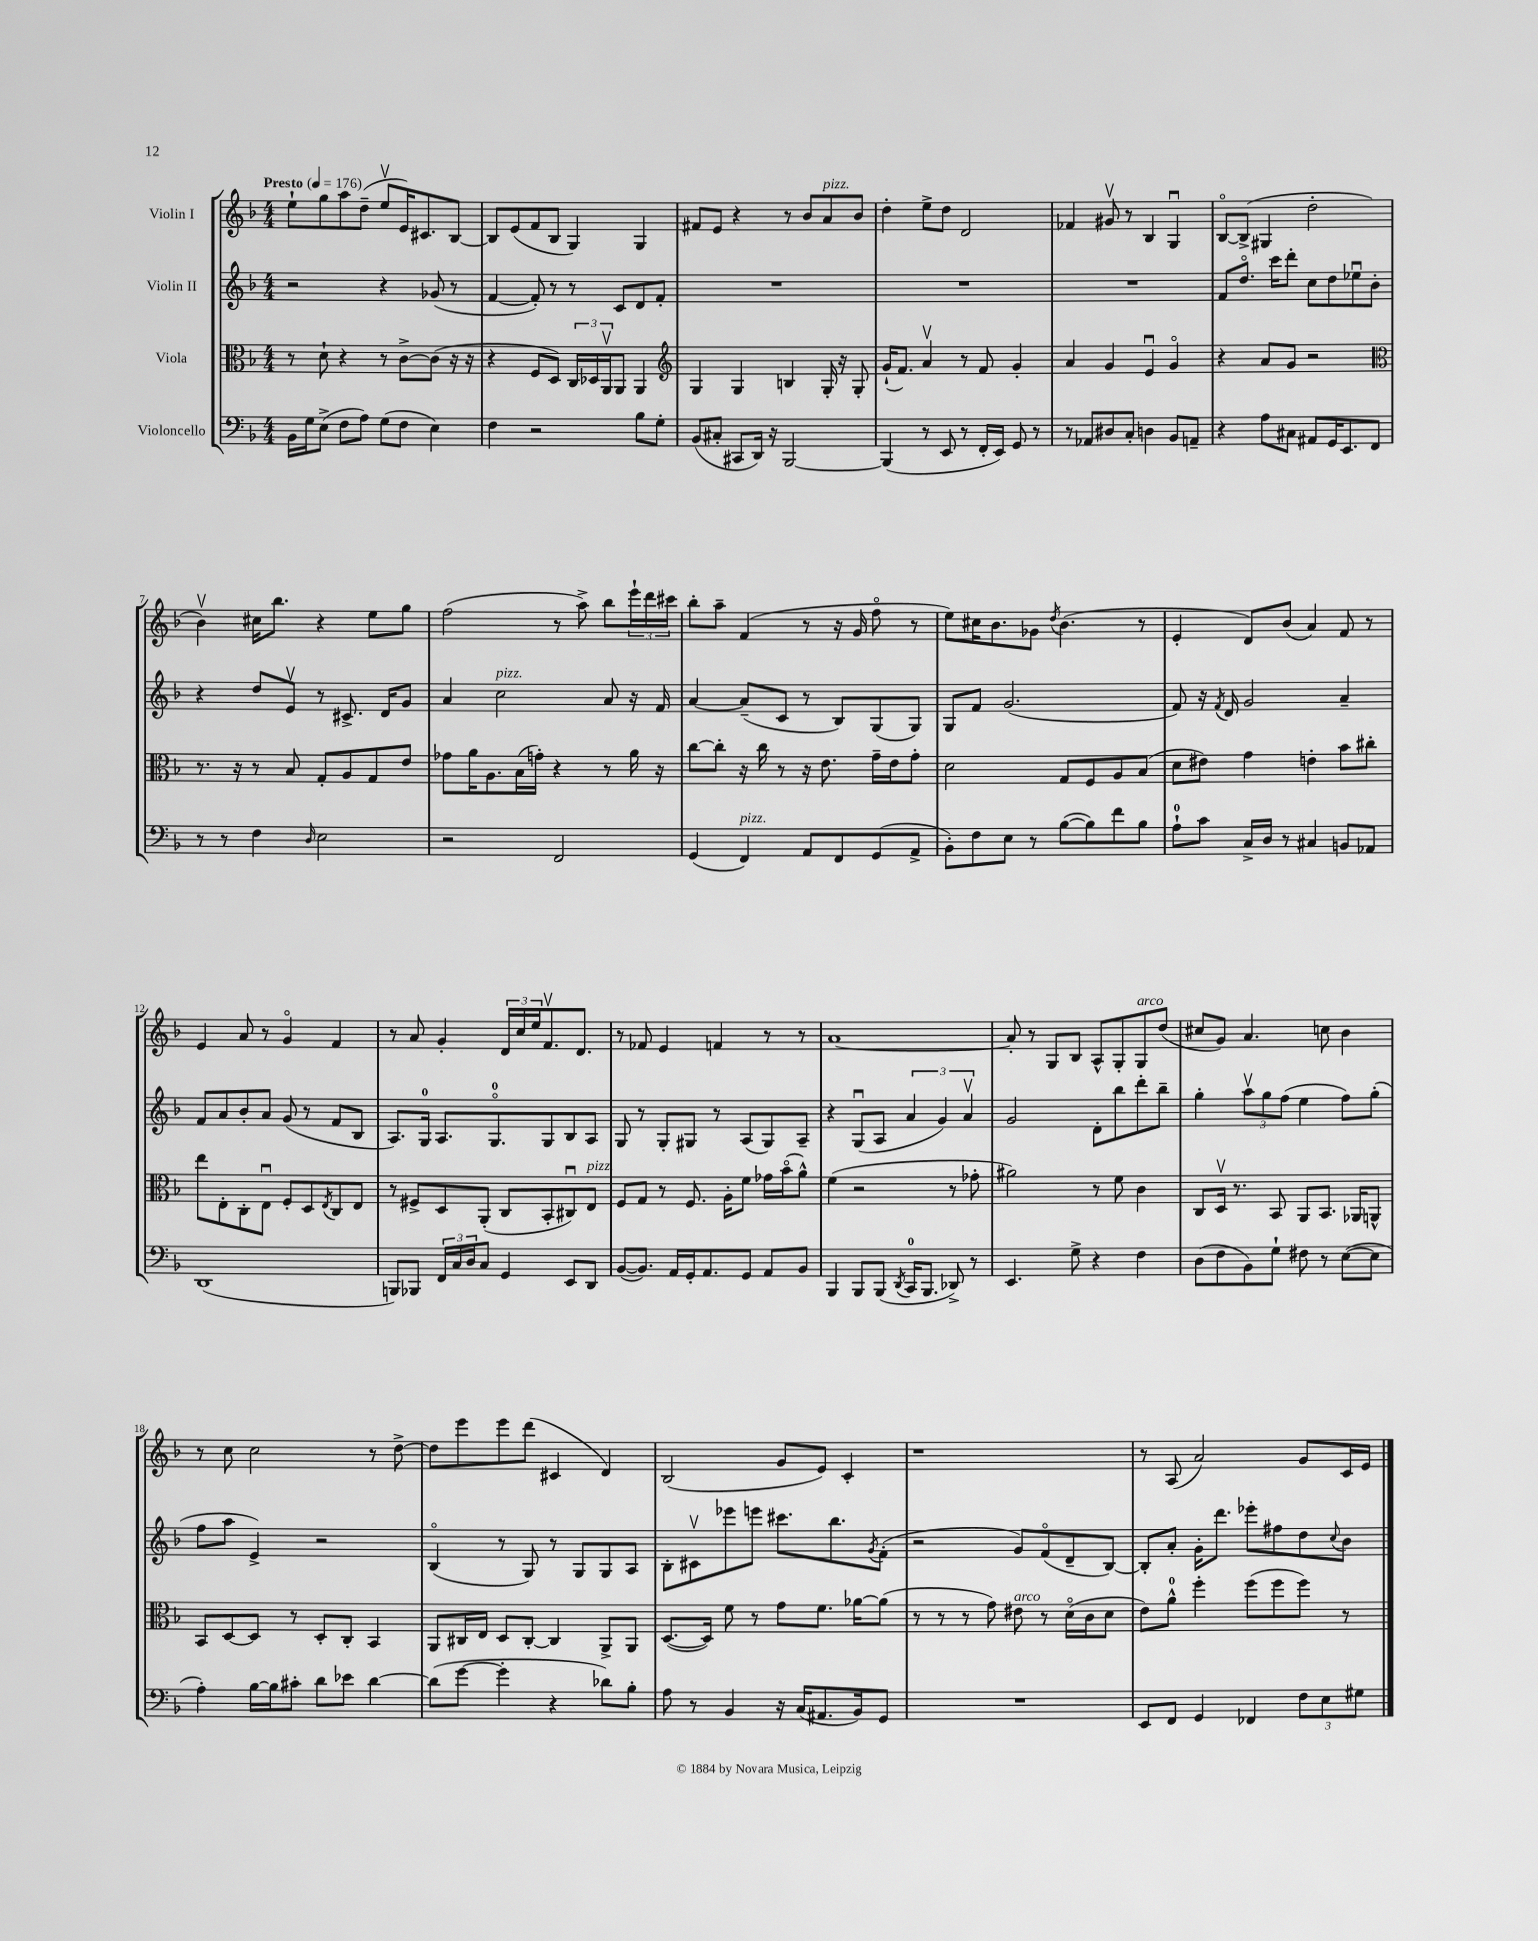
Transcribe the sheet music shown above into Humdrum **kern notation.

**kern	**kern	**kern	**kern
*staff4	*staff3	*staff2	*staff1
*clefF4	*clefC3	*clefG2	*clefG2
*k[b-]	*k[b-]	*k[b-]	*k[b-]
*M4/4	*M4/4	*M4/4	*M4/4
*MM176	*MM176	*MM176	*MM176
16BB-\LL	8r	2r	8ee`\L
16G\J	.	.	.
(8E^\J	8d`\	.	8gg\
8F\L	4r	.	8aa\
8A\J)	.	.	(8dd~\J
(8G\L	8r	4r	8eev/L
8F\J	[8c^\L	.	16e/K)
.	.	.	8.c#/
4E\)	(8c\]J	(8g-/	.
.	16r	8r	[8B-/J
.	16r	.	.
=	=	=	=
4F\	4r	[4f/	8B-/]L
.	.	.	(8e/
2r	8F/L	8f'/])	8f/
.	8D/J)	8r	8B-/J
.	24C/LL	8r	4G/)
.	24D-/	.	.
.	24AAv/J	.	.
.	8AA/J	8c/L	.
8B-\L	4AA/	8d/	4G/
8G'\J	.	8f'/J	.
=	=	=	=
*	*clefG2	*	*
(8BB-/L	4G/	1r	8f#/L
8C#'/J	.	.	8e/J
8CC#/L	4G/	.	4r
16DD/Jk)	.	.	.
16r	.	.	.
[2BBB-/	4B/	.	8r
.	.	.	8b-/L
.	16G'/	.	8a/
.	16r	.	.
.	8G'/	.	8b-/J
=	=	=	=
(4BBB-/]	(16g`/LK	1r	4dd'\
.	8.f/J)	.	.
8r	4av/	.	8ee^\L
8EE/	.	.	8dd\J
8r	8r	.	2d/
16FF'/LL	8f/	.	.
16EE/JJ)	.	.	.
8GG/	4g'/	.	.
8r	.	.	.
=	=	=	=
8r	4a/	1r	4f-/
8AA-/L	.	.	.
8D#/	4g/	.	8g#v/
8C'/J	.	.	8r
4D\	4eu/	.	4B-/
8BB-/L	4go/	.	4Gu/
8AA~/J	.	.	.
=	=	=	=
4r	4r	8f/L	[8B-o/L
.	.	8.ddo/J	(8B-^/]J
8A\L	8a/L	.	4G#/
.	.	16ccc\LK	.
8C#\J	8g/J	8ddd'\J	.
8AA#/L	2r	8cc\L	2dd'\
16GG/K	.	8dd\	.
8.EE/	.	.	.
.	.	8ee-u\	.
8FF/J	.	8b-'\J	.
=	=	=	=
*	*clefC3	*	*
8r	8.r	4r	4b-v\)
8r	.	.	.
.	16r	.	.
4F\	8r	8dd/L	16cc#\LK
.	.	.	8.bb-\J
.	8B-/	8ev/J	.
16qqD/	.	.	.
2E\	8G'/L	8r	4r
.	8A/	8.c#^/	.
.	8G/	.	8ee\L
.	.	16d/LK	.
.	8e/J	8g/J	8gg\J
=	=	=	=
2r	8g-\L	4a/	(2ff\
.	16a\K	.	.
.	8.A\	.	.
.	.	2cc\	.
.	(16B-\L	.	.
.	16g'\JJ)	.	.
2FF/	4r	.	8r
.	.	.	8aa^\)
.	8r	8a/	8bb-\L
.	16a\	16r	24eee`\L
.	.	.	24ddd\
.	16r	16f/	.
.	.	.	24ccc#\JJ
=	=	=	=
(4GG/	[8cc\L	[4a/	8bb-'\L
.	8cc'\]J	.	8aa~\J
4FF/)	16r	(8a~/]L	(4f/
.	16cc\	.	.
.	8r	8c/J	.
8AA/L	16r	8r	8r
.	8.e\	.	.
8FF/	.	8B-/L)	16r
.	.	.	16g/
(8GG/	16g~\LL	(8G/	8ffo\
.	16e\J	.	.
8AA^/J	8g'\J	8G/J)	8r
=	=	=	=
8BB-'\L)	2d\	8G/L	8ee\L)
8F\	.	8f/J	16cc#\K
.	.	.	8.b-\
8E\J	.	(2.g/	.
8r	.	.	8g-\J
.	.	.	8qdd/
([8B-\L	8G/L	.	(4.b-\
8B-\])	8F/	.	.
8f\	8A/	.	.
8B-\J	(8B-/J	.	8r
=	=	=	=
8A`\L	8d\L	8f/)	4e'/
8c\J	8e#\J)	16r	.
.	.	8qf/	.
.	.	16d/	.
16C^/LL	4g\	2g/	8d/L)
16D/JJ	.	.	.
8r	.	.	(8b-/J
4C#/	4e'\	.	4a/)
8BB/L	8b-\L	4a~/	8f/
8AA-/J	8cc#'\J	.	8r
=	=	=	=
(1DD	8ee\L	8f/L	4e/
.	8E'\	8a/	.
.	8C'\	8b-'/	8a/
.	8Eu\J	8a/J	8r
.	8F'/L	(8g/	4go/
.	8D/	8r	.
.	8qE/	.	.
.	8C/	8f/L	4f/
.	8E/J	8B-/J	.
=	=	=	=
8BBB/L)	8r	8.A/L)	8r
8BBB-/J	8F#^/L	.	8a/
.	.	16G/Jk	.
24FF/LL	8D/	8.A/L	4g'/
24C/	.	.	.
24D/J	.	.	.
8C/J	(8AA'/J	.	.
.	.	8.Go/	.
4GG/	8C/L	.	24d/LL
.	.	.	24cc/
.	.	.	24ee/J
.	8BB-'/	8G/	8.fv/
8EE/L	8C#u/)	8B-/	.
.	.	.	8.d/J
8DD/J	8E/J	8A/J	.
=	=	=	=
([8BB-/L	8F/L	8G/	8r
8.BB-/]J)	8G/J	8r	8f-/
.	8r	8G'/L	4e/
16AA/LL	.	.	.
16GG'/J	8.F/	8G#/J	.
8.AA/	.	.	.
.	.	8r	4f/
.	16A'\LK	.	.
8GG/J	8f\J	(8A/L	.
8AA/L	16g-\LL	8G#/)	8r
.	(16b-o\J	.	.
8BB-/J	8a^^\J)	8A~/J	8r
=	=	=	=
4BBB-/	(4f\	4r	[1a
8BBB-/L	2r	(8Gu/L	.
(8BBB-/J	.	8A/J	.
8qDD/	.	.	.
16CC/LK	.	6a/	.
8.BBB-/J	.	.	.
.	.	6g/)	.
8DD-^/)	8r	.	.
.	.	6av/	.
8r	8g-'\	.	.
=	=	=	=
4.EE/	2a#\)	2g/	8a'/]
.	.	.	8r
.	.	.	8G/L
8G^\	.	.	8B-/J
4r	8r	8d'\L	8A^^/L
.	8f\	8bb-\	8G'/
4F\	4c\	8ddd'\	8G/
.	.	8bb-~\J	(8dd/J
=	=	=	=
(8D\L	8C/L	4gg'\	8cc#/L
8F\	16Dv/Jk	.	8g/J)
.	8.r	.	.
8BB-\)	.	12aav\L	4.a/
.	.	12gg\	.
8G`\J	8BB-/	.	.
.	.	(12ff\J	.
8F#\	8AA/L	4ee\	.
8r	8.BB-/J	.	8cc\
([8E\L	.	8ff\L)	4b-\
.	16AA-/LK	.	.
8E\]J	8AA^^/J	(8gg'\J	.
=	=	=	=
4A'\)	8BB-/L	8ff\L	8r
.	[8D/	8aa\J	8cc\
[16B-\LL	8D/]J	4e^/)	2cc\
16B-\]J	.	.	.
8c#'\J	8r	.	.
8d\L	8D'/L	2r	.
8e-\J	8C'/J	.	.
[4d\	4BB-/	.	8r
.	.	.	[8dd^\
=	=	=	=
(8d\]L	8AA/L	(4B-o/	8dd\]L
[8g\J	16C#/L	.	8eee\
.	16E/JJ	.	.
4g'\]	8D/L	8r	8eee\
.	[8C#'/J	8G/)	(8ddd\J
4r	4C#/]	8r	4c#/
.	.	8G/L	.
8d-\L)	8AA^/L	8G/	4d/)
8B-'\J	8AA/J	8A/J	.
=	=	=	=
8A\	([8.D/L	8B-'\L	(2B-/
8r	.	8c#v\	.
.	16D/]Jk)	.	.
4BB-/	8f\	8eee-\	.
.	8r	8eee\J	.
16r	8g\L	8.ccc#\L	8g/L
(16C/LK	.	.	.
8.AA#/	8.f\J	.	8e/J)
.	.	8.bb-\	.
.	.	.	4c'/
16BB-/k)	[16a-\LK	.	.
.	.	8qg/	.
8GG/J	(8a-\]J	(8f'\J	.
=	=	=	=
1r	8r	2r	1r
.	8r	.	.
.	8r	.	.
.	8g\)	.	.
.	8e#\	8g/L)	.
.	8r	(8fo/	.
.	(16do\LL	8d~/	.
.	16c\J	.	.
.	8d\J	[8B-/J)	.
=	=	=	=
8EE/L	8e\L)	8B-'/]L	8r
8FF/J	8a^^\J	8a'/J	(8A/
4GG/	4ff'\	16g'\LK	2a/)
.	.	8.ddd\J	.
4FF-/	(8ff\L	8eee-'\L	.
.	8ff\	8ff#\	.
12F\L	8ff\J)	8dd\	8g/L
12E\	.	.	.
.	.	8qqcc/	.
.	8r	8b-\J	16c/L
12G#\J	.	.	.
.	.	.	16e/JJ
==	==	==	==
*-	*-	*-	*-
